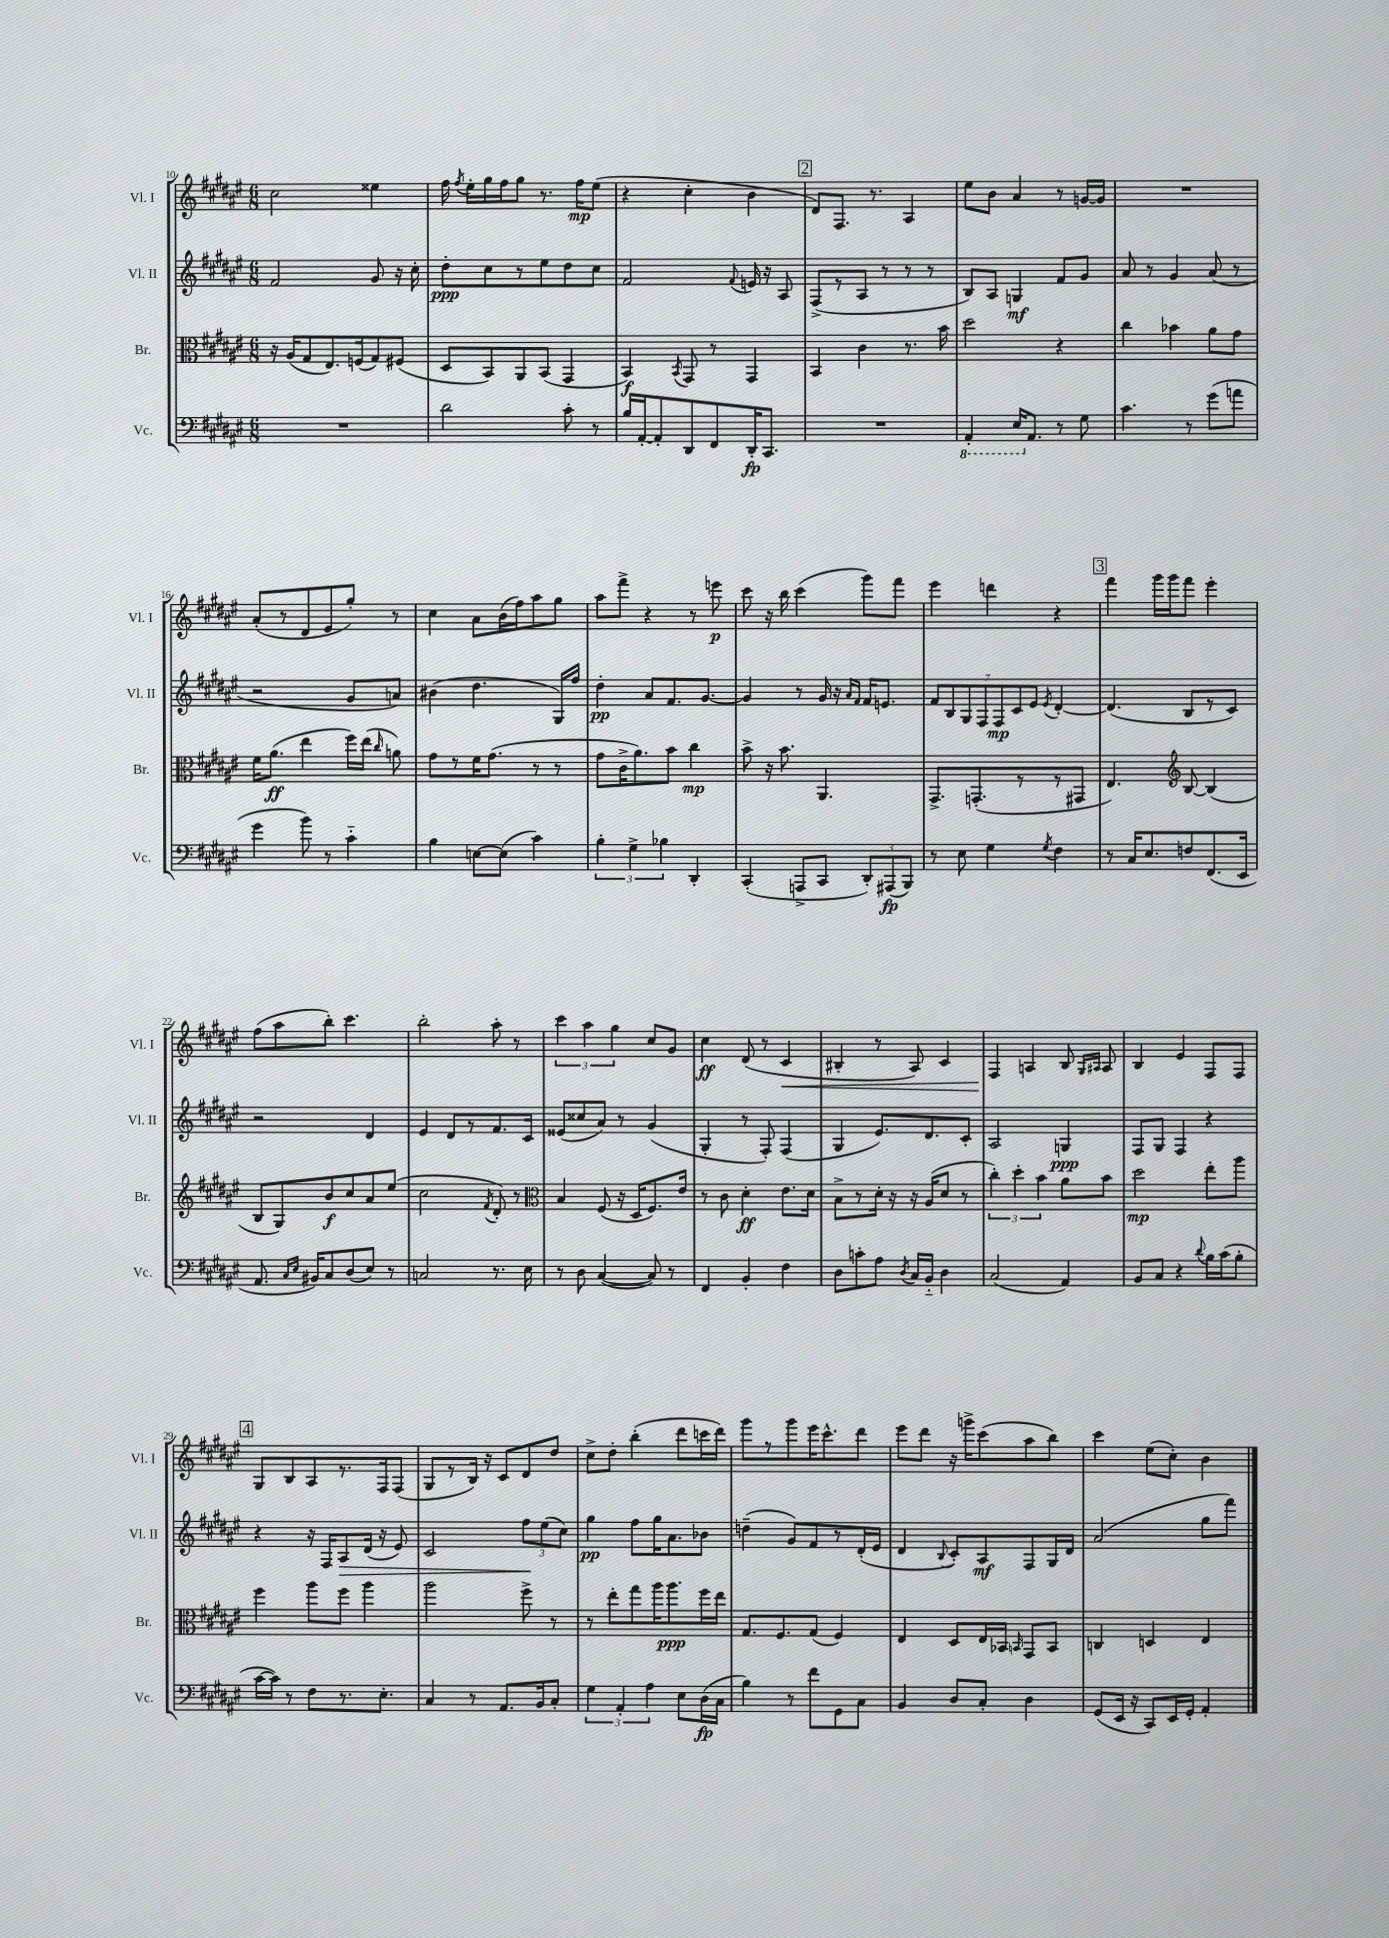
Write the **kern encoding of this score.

**kern	**kern	**kern	**kern
*staff4	*staff3	*staff2	*staff1
*clefF4	*clefC3	*clefG2	*clefG2
*k[f#c#g#d#a#e#]	*k[f#c#g#d#a#e#]	*k[f#c#g#d#a#e#]	*k[f#c#g#d#a#e#]
*M6/8	*M6/8	*M6/8	*M6/8
2.r	16r	2f#	2cc#
.	(16A#	.	.
.	8G#	.	.
.	8.E#)	.	.
.	(16F	.	.
.	8G#)	8g#	4ee##
.	(8F#	16r	.
.	.	16cc#'	.
=	=	=	=
2d#	8D#	8dd#'	16ff#
.	.	.	8qff#
.	.	.	16ee#'
.	8BB)	8cc#	16gg#
.	.	.	16ff#
.	8AA#	8r	8gg#
.	(8BB	8ee#	8.r
8c#'	4GG#	8dd#	.
.	.	.	16ff#
8r	.	8cc#	(8ee#
=	=	=	=
16B	4BB)	2f#	4r
[16AA#'	.	.	.
8AA#']	.	.	.
.	8qBB	.	.
8DD#	8GG#	.	4cc#'
8FF#	8r	.	.
.	.	8qqf#	.
16DD#'	4GG#	16e	4b
8.CC#	.	16r	.
.	.	8A#	.
=	=	=	=
2.r	4BB	(8F#^	8d#)
.	.	8r	8.F#
.	4c#	8A#	.
.	.	.	8.r
.	.	8r	.
.	8.r	8r	4A#
.	.	8r	.
.	16b	.	.
=	=	=	=
4AAA#'	2dd#	8B)	8ee#
.	.	8A#	8b
16EE#	.	4G	4a#
8.AA#	.	.	.
8r	4r	8f#	8r
8G#	.	8g#	[16g
.	.	.	16g]
=	=	=	=
4.c#	4cc#	8a#	2.r
.	.	8r	.
.	4b-	4g#	.
8r	.	.	.
(8g#	8a#	(8a#	.
8a	8g#	8r	.
=	=	=	=
4g#	16f#	2r	(8a#'
.	(8.a#	.	.
.	.	.	8r
8b)	4ee#	.	8d#
8r	.	.	8e#
4c#'~	16ff#)	8g#	8gg#')
.	(16ee#	.	.
.	16qqcc#	.	.
.	8a)	8a)	8r
=	=	=	=
4B	8g#	(4b#	4cc#
.	8r	.	.
[8E	16f#	4.dd#	8a#
.	(8.g#	.	.
(8E]	.	.	(16b
.	.	.	16ff#)
4c#)	8r	.	8aa#
.	8r	16G#)	8gg#
.	.	16ff#	.
=	=	=	=
6B'	8g#	4dd#'	8aa#
.	16c#^	.	8fff#^
6G#^	.	.	.
.	8.a#)	.	.
.	.	8a#	4r
6B-	.	.	.
.	8b	8.f#	.
4DD#'	4cc#	.	8r
.	.	[8.g#	.
.	.	.	8eee
=	=	=	=
(4CC#'	8b^	4g#]	8ccc#
.	16r	.	16r
.	8.b	.	16bb
8AAA^	.	8r	(4ccc#
8CC#	4.AA#	16g#	.
.	.	16r	.
.	.	16qqa#	.
.	.	16qqf#	.
12DD#')	.	16f#	8ggg#)
.	.	8.e	.
(12AAA#	.	.	.
.	.	.	8fff#
12BBB)	.	.	.
=	=	=	=
8r	8.GG#^	14f#	4eee#
.	.	14B	.
8E#	.	.	.
.	.	14G#	.
.	(8.GG'	.	.
.	.	14F#	.
4G#	.	.	4ddd
.	.	14F#	.
.	.	14c#	.
.	8r	.	.
.	.	14e#	.
8qG#	.	8qe#	.
4F#	8r	[4d#'	4r
.	8GG#	.	.
=	=	=	=
8r	4.E#)	(4.d#]	4fff#
16C#	.	.	.
8.E#	.	.	.
.	.	.	16ggg#
.	.	.	16ggg#
*	*clefG2	*	*
8F	[8B	8B	8fff#
(8.FF#	(4B]	8r	4eee#'
.	.	8c#)	.
16EE#	.	.	.
=	=	=	=
8.AA#	8B	2r	(8ff#
.	8G#)	.	8aa#
16qqC#	.	.	.
16qqE#	.	.	.
16BB#)	.	.	.
8C#	8b	.	8bb')
(8D#	8cc#	.	4.ccc#
8E#)	8a#	4d#	.
8r	(8ee#	.	.
=	=	=	=
2C	2cc#	4e#	2bb'
.	.	8d#	.
.	.	8r	.
.	8qf#	.	.
8.r	8d#')	8.f#	8aa#'
.	8r	.	8r
16E#	.	16c#	.
=	=	=	=
*	*clefC3	*	*
8r	4B	(8e##	6ccc#
8D#	.	8cc##	.
.	.	.	6aa#
([4C#	(8F#	8a#)	.
.	.	.	6gg#
.	16r	8r	.
.	16D#	.	.
8C#])	8.F#)	(4g#	8cc#
8r	.	.	8g#
.	16e#	.	.
=	=	=	=
4FF#	8r	4G#'	4cc#
.	8c#	.	.
4BB'	4d#'	8r	(8d#
.	.	8F#')	8r
4F#	8.e#	(4F#	4c#
.	16d#	.	.
=	=	=	=
8D#	8B^	4G#	4B#'
8c'	8r	.	.
8A#	16d#'	8.e#)	8r
.	16r	.	.
8qD#	.	.	.
16C#	16r	.	8A#)
16BB'~	(16A#	8.d#	.
4D#	8d#	.	4c#
.	8r	8c#'	.
=	=	=	=
(2C#	6cc#')	2A#	4F#
.	6dd#'	.	.
.	.	.	4A
.	6b	.	.
4AA#)	8a#	4G	8B
.	.	.	16qqG#
.	.	.	16qqA#
.	8b	.	8A#
=	=	=	=
8BB	2dd#	8F#	4B
8C#	.	8G#	.
4r	.	4F#	4e#
8qqd#	.	.	.
16B	8ee#'	4r	8F#
(16c#	.	.	.
8B'	8aa#	.	8F#
=	=	=	=
[16c#	4ff#	4r	8G#
16c#])	.	.	.
8r	.	.	8B
8F#	8aa#	16r	8A#
.	.	16F#	.
8.r	8ff#	8A#	8.r
.	4aa#	(16d#	.
8.E#'	.	16r	16F#
.	.	8e#)	(8F#
=	=	=	=
4C#	2aa#	2c#	8G#
.	.	.	8r
8r	.	.	16B)
.	.	.	16r
8.AA#	.	.	8c#
.	8ff#^	12ff#	8d#
16BB	.	.	.
.	.	(12ee#	.
8C#'	8r	.	8dd#
.	.	12cc#)	.
=	=	=	=
6G#	8r	4gg#	8cc#^
.	8ee#'	.	8dd#'
6AA#'	.	.	.
.	8gg#	8ff#	(4bb'
6A#	.	.	.
.	16aa#	16gg#	.
.	8.aa#	8.a#	.
8E#	.	.	8ddd#
(16D#	16ff#	8b-	16ccc
16C#	16ee#	.	16ddd#)
=	=	=	=
4B)	8.G#	(4dd~	8ggg#
.	.	.	8r
.	8.F#	.	.
8r	.	8g#)	8ggg#
8f#	(8G#	8f#	16eee#
.	.	.	8.ccc#^^
8GG#	4F#)	8r	.
8C#	.	(16d#'	8ddd#
.	.	16e#	.
=	=	=	=
4BB	4E#	4d#	8eee#
.	.	.	8ddd#
.	.	8qqB	.
8D#	8D#	8c#')	16r
.	.	.	16ggg^
8C#'	16E#	8A#	(8ccc#
.	16BB-	.	.
.	16qqBB	.	.
4D#	8GG#	8F#	8aa#
.	8BB	16G#	8bb)
.	.	16d#	.
=	=	=	=
(8GG#	4C	(2a#	4ccc#
16EE#	.	.	.
16r	.	.	.
8CC#)	4D	.	(8ee#
16EE#	.	.	8cc#')
16GG#'	.	.	.
4AA#'	4E#	8gg#	4b
.	.	8fff#)	.
==	==	==	==
*-	*-	*-	*-
